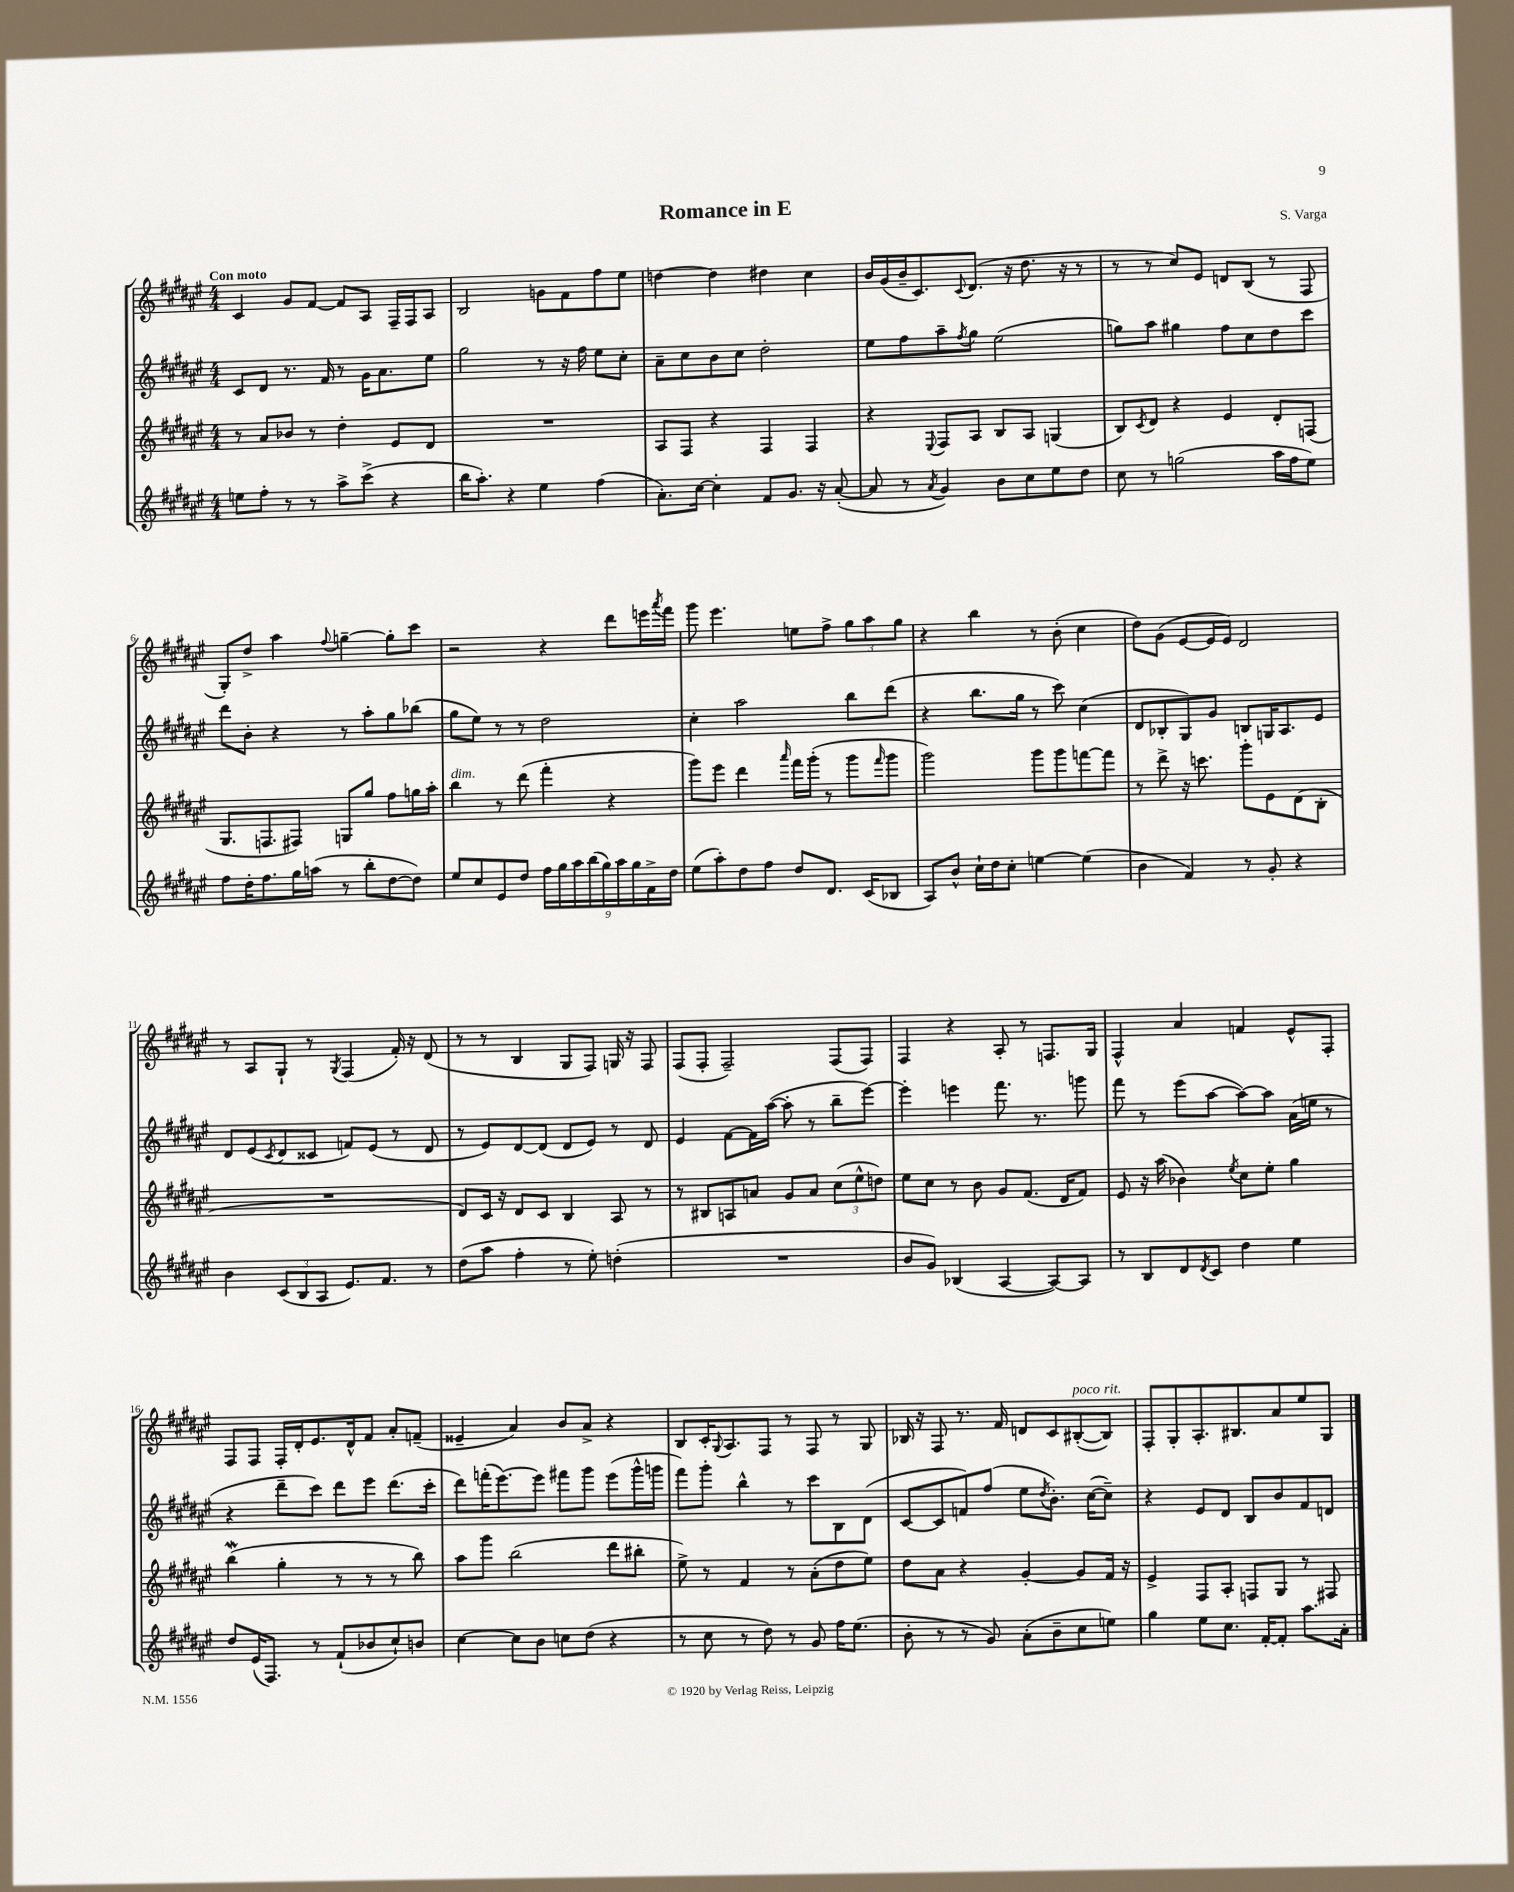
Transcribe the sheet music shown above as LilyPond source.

\header { title = "Romance in E" composer = "S. Varga" }
<<
\new StaffGroup <<
\new Staff = "s0" {
    \clef treble \key fis \major \numericTimeSignature \time 4/4 \tempo "Con moto"
    cis'4 gis'8 fis'8~ fis'8 ais8 fis16-- fis16 ais8 |
    b2 g'8 fis'8 fis''8 eis''8 |
    d''4~ d''4 dis''4 cis''4 |
    b'16 gis'16( b'16-- cis'8.) \appoggiatura { cis'8 } dis'8.( r16 dis''8. r16 r8 |
    r8 r8 cis''8) eis'8 d'8 b8( r8 fis8 |
    gis8-.) dis''8-> ais''4 \appoggiatura { fis''8 } g''4~-- g''8-. cis'''8 |
    r2 r4 dis'''8 e'''16 \acciaccatura { ais'''8 } fis'''16 |
    gis'''8 eis'''4. e''8 fis''8-> \tuplet 3/2 { gis''8 ais''8 gis''8 } |
    r4 b''4 r8 b'8-.( cis''4 |
    dis''8) gis'8( eis'8~ eis'16 eis'16) dis'2 |
    r8 ais8 gis8-! r8 \acciaccatura { gis8 } fis4( fis'16-.) r16 dis'8( |
    r8 r8 b4 gis8 fis8) g16 r16 fis8 |
    fis8( fis8-. fis2--) fis8( fis8) |
    fis4 r4 ais8-. r8 f8. gis16 |
    fis4-^ ais'4 f'4 eis'8-^ fis8-. |
    fis8 fis8 fis16-. dis'16-. eis'8. dis'16-^ fis'8 ais'8-. f'8--( |
    eisis'4-- ais'4) b'8 ais'8-> r4 |
    b8 cis'16-. \appoggiatura { gis8 } ais8. fis8 r8 fis8 r8 gis8 |
    bes16 r16 fis8 r8. fis'16 d'8 cis'8 bis8~-.^\markup { \italic "poco rit." }( bis8) |
    fis8-. gis8-. ais8.-. bis8. ais'8 eis''8 gis8 \bar "|." |
}
\new Staff = "s1" {
    \clef treble \key fis \major \numericTimeSignature \time 4/4
    cis'8 dis'8 r8. fis'16 r8 gis'16 ais'8. eis''8 |
    gis''2 r8 r16 fis''16 eis''8 cis''8-. |
    ais'8-- cis''8 b'8 cis''8 dis''2-. |
    eis''8 fis''8 ais''8-- \acciaccatura { fis''8 } gis''8 eis''2( |
    g''8) ais''8 gis''4 fis''8 cis''8 dis''8 cis'''8 |
    dis'''8 b'8-. r4 r8 ais''8-. gis''8 bes''8( |
    gis''8 eis''8) r8 r8 dis''2 |
    cis''4-. ais''2 b''8 dis'''8( |
    r4 b''8. gis''16 r8 cis'''8) cis''4( |
    dis'8 bes8-. gis8) gis'8 b8 g16 ais8. eis'8 |
    dis'8 eis'8( \acciaccatura { cis'8 } dis'8 cisis'8 f'8) eis'8( r8 dis'8 |
    r8 eis'8) dis'8~ dis'8( dis'8 eis'8) r8 dis'8 |
    eis'4 fis'8~ fis'16 ais''16~( ais''8-. r8 b''8-- eis'''8~) |
    eis'''4-. e'''4 fis'''8. r8. g'''8 |
    fis'''8 r8 eis'''8( ais''8~ ais''8~) ais''8 ais'16( e''16 r8 |
    r4 dis'''8-- cis'''8) dis'''8 eis'''8 dis'''8.( cis'''16-. |
    dis'''8) f'''16-.( eis'''8.~) eis'''8 fis'''8 gis'''8 eis'''8( gis'''16-^ g'''16 |
    fis'''8) gis'''8-. b''4-^ r8 cis'''8 b8 dis'8( |
    cis'8~ cis'8 f'8) fis''8( eis''8 \acciaccatura { dis''8 } b'8.-.) cis''16~( cis''8--) |
    r4 eis'8 dis'8 b8 b'8 fis'8 d'8 \bar "|." |
}
\new Staff = "s2" {
    \clef treble \key fis \major \numericTimeSignature \time 4/4
    r8 ais'8 bes'8 r8 dis''4-. eis'8 dis'8 |
    R1 |
    ais8 fis8 r4 fis4 fis4 |
    r4 \appoggiatura { eis8 } fis8 ais8 b8 ais8 g4( |
    b8) \acciaccatura { cis'8 } dis'8 r4 eis'4 dis'8-. f8( |
    gis8. f8. fis8) g8 gis''8 fis''8 g''16 ais''16-. |
    b''4^\markup { \italic "dim." } r8 dis'''8( fis'''4-. r4 |
    gis'''8) eis'''8 dis'''4 \grace { ais'''16 } fis'''16 gis'''16-.( r8 gis'''8 \grace { fis'''16 } gis'''8 |
    gis'''2) gis'''8 gis'''8 f'''8~ f'''8 |
    r8 dis'''8-> r16 c'''8. gis'''8-. eis'8 dis'8( b8-. |
    R1 |
    dis'8) cis'16 r16 dis'8 cis'8 b4 ais8 r8 |
    r8 bis8 a8 a'8 gis'8 a'8 \tuplet 3/2 { cis''8( eis''8-^ d''8) } |
    eis''8 cis''8 r8 b'8 gis'8 fis'8.( dis'16 fis'8) |
    eis'8 r16 ais''16( bes'4) \acciaccatura { eis''8 } cis''8 eis''8-. gis''4 |
    b''4\mordent( gis''4-. r8 r8 r8 b''8) |
    ais''8 gis'''8 b''2( dis'''8 bis''8-. |
    eis''8->) r8 fis'4 r8 ais'8-.( dis''8 eis''8) |
    dis''8 ais'8 r4 gis'4~-. gis'8 fis'16 r16 |
    eis'4-> fis8 ais8-. f8 gis8 r8 fis8 \bar "|." |
}
\new Staff = "s3" {
    \clef treble \key fis \major \numericTimeSignature \time 4/4
    e''8 fis''8-. r8 r8 ais''8-> cis'''8->( r4 |
    b''16 ais''8.-.) r4 eis''4 fis''4( |
    ais'8.-.) cis''16~ cis''4-. fis'8 gis'8. r16 ais'8~-.( |
    ais'8 r8 \acciaccatura { ais'8 } gis'4) b'8 cis''8 eis''8 dis''8 |
    cis''8 r8 g''2( ais''16 fis''16 eis''8) |
    fis''8 dis''16-. fis''8. gis''16 a''16( r8 b''8-. dis''8~ dis''8) |
    eis''8 cis''8 eis'8 dis''8 \tuplet 9/8 { fis''16 gis''16 ais''16 b''16( gis''16) ais''16 gis''16 fis'16-> dis''16 } |
    eis''8( ais''8-.) dis''8 fis''8 dis''8 dis'8. cis'16( bes8 |
    ais8) b'8-^ cis''16-! dis''16 cis''8-. e''4~ e''4( |
    b'4 fis'4) r8 gis'8-. r4 |
    b'4 \tuplet 3/2 { cis'8( b8 ais8 } eis'8.) fis'8. r8 |
    dis''8( ais''8 fis''4-. r8 eis''8-.) d''4-.( |
    R1 |
    b'8 gis'8) bes4( ais4~ ais8~) ais8 |
    r8 b8 dis'8 \acciaccatura { dis'8 } cis'8 dis''4 eis''4 |
    dis''8 eis'16( fis8.) r8 fis'8-!( bes'8 cis''8-!) b'8 |
    cis''4~ cis''8 b'8 c''8 dis''8( r4 |
    r8 cis''8 r8 dis''8) r8 gis'8 fis''16 eis''8.( |
    b'8-. r8 r8 gis'8) ais'8-.( b'8-- cis''8 e''8) |
    gis''4 eis''8 cis''8. fis'16~-. fis'8-. ais''8. ais'16-. \bar "|." |
}
>>
>>
